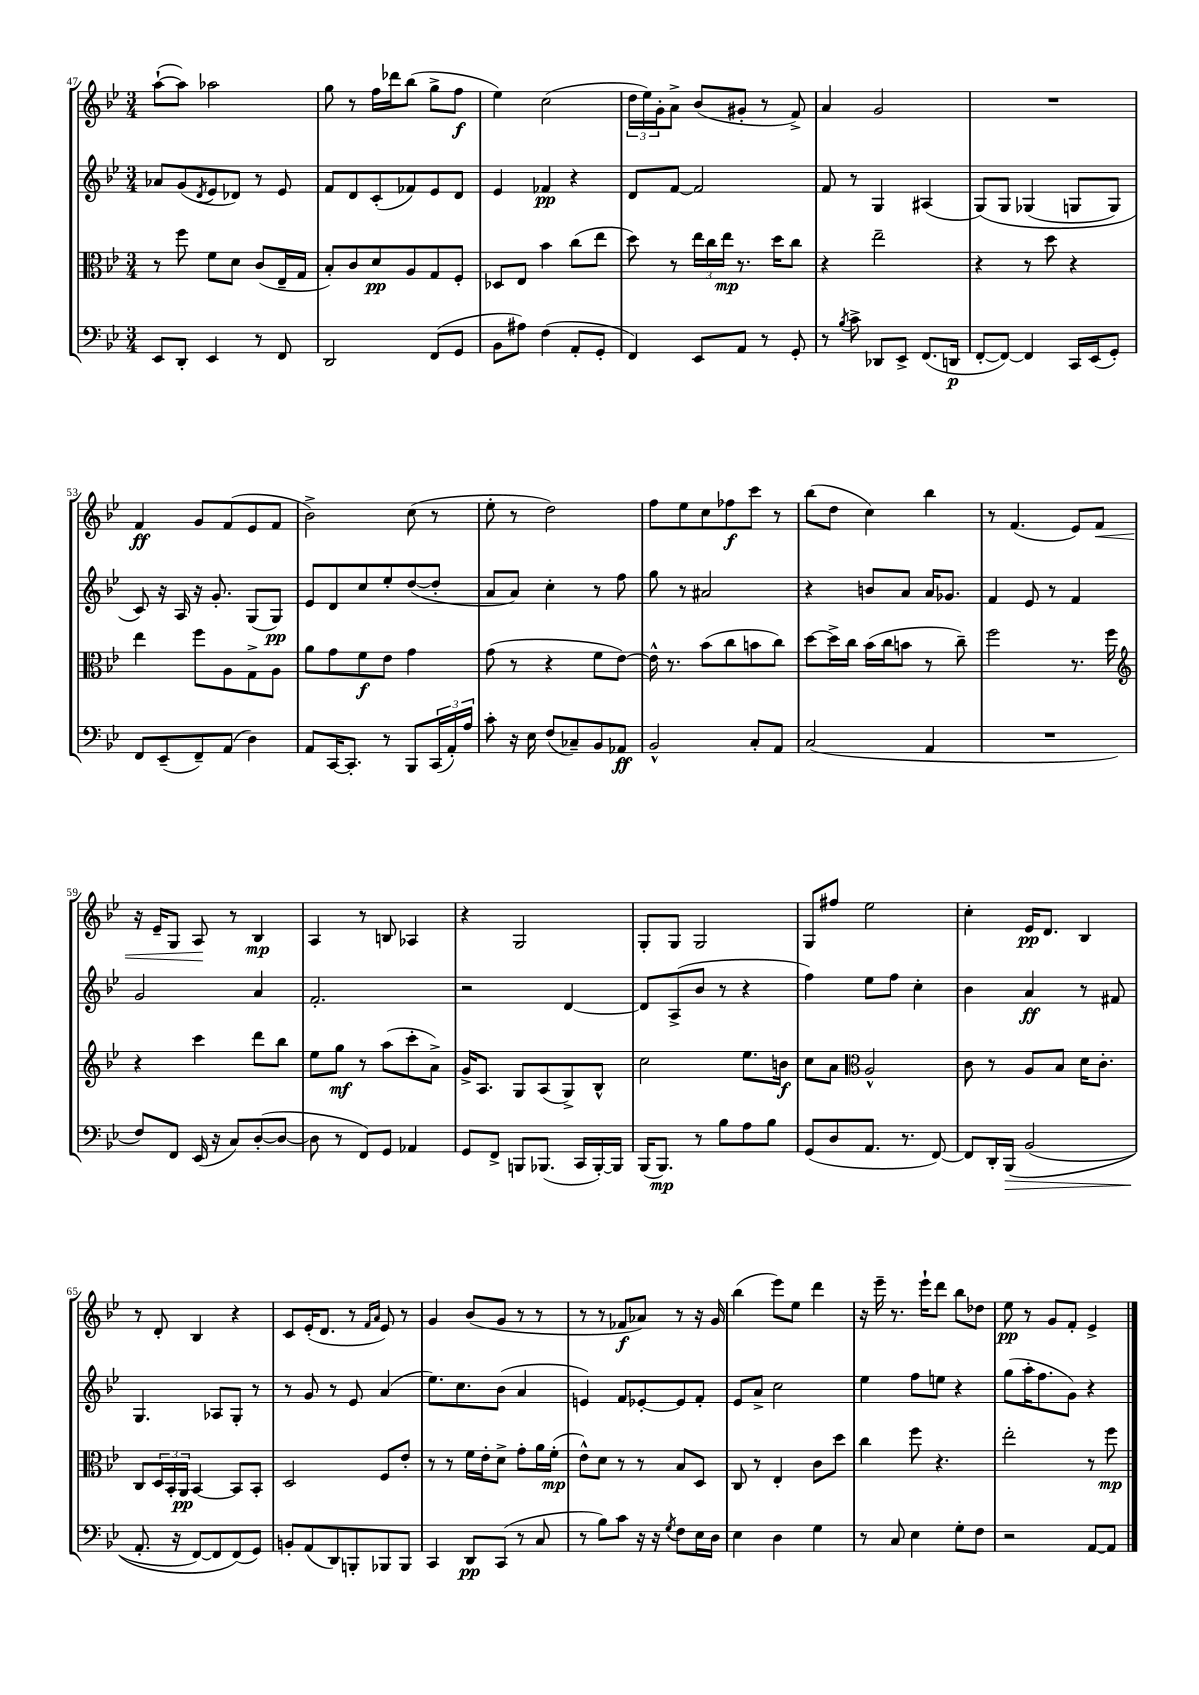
<<
\new StaffGroup <<
\new Staff = "s0" {
    \clef treble \key bes \major \numericTimeSignature \time 3/4
    a''8~-!( a''8) aes''2 |
    g''8 r8 f''16 des'''16 bes''8( g''8-> f''8\f |
    ees''4) c''2( |
    \tuplet 3/2 { d''16 ees''16) g'16-. } a'8-> bes'8( gis'8-. r8 f'8->) |
    a'4 g'2 |
    R2. |
    f'4\ff g'8 f'8( ees'8 f'8 |
    bes'2->) c''8( r8 |
    ees''8-. r8 d''2) |
    f''8 ees''8 c''8 fes''8\f c'''8 r8 |
    bes''8( d''8 c''4) bes''4 |
    r8 f'4.( ees'8) f'8\< |
    r16 ees'16-- g8 a8\! r8 bes4\mp |
    a4 r8 b8 aes4 |
    r4 g2 |
    g8-. g8 g2 |
    g8 fis''8 ees''2 |
    c''4-. ees'16\pp d'8. bes4 |
    r8 d'8-. bes4 r4 |
    c'8 ees'16-.( d'8. r8 \grace { f'16 a'16 } ees'8) r8 |
    g'4 bes'8( g'8 r8 r8 |
    r8 r8 fes'8\f aes'8) r8 r16 g'16 |
    bes''4( ees'''8) ees''8 d'''4 |
    r16 ees'''16-- r8. ees'''16-! d'''8 bes''8 des''8 |
    ees''8\pp r8 g'8 f'8-. ees'4-> \bar "|." |
}
\new Staff = "s1" {
    \clef treble \key bes \major \numericTimeSignature \time 3/4
    aes'8 g'8( \acciaccatura { d'8 } ees'8 des'8) r8 ees'8 |
    f'8 d'8 c'8-.( fes'8) ees'8 d'8 |
    ees'4 fes'4\pp r4 |
    d'8 f'8~ f'2 |
    f'8 r8 g4 ais4( |
    g8)\( g8 ges4( g8 g8) |
    c'8\) r16 a16 r16 g'8.-. g8( g8\pp) |
    ees'8 d'8 c''8 ees''8-. d''8~( d''8-. |
    a'8 a'8) c''4-. r8 f''8 |
    g''8 r8 ais'2 |
    r4 b'8 a'8 a'16 ges'8. |
    f'4 ees'8 r8 f'4 |
    g'2 a'4 |
    f'2.-. |
    r2 d'4~ |
    d'8 a8->( bes'8 r8 r4 |
    f''4) ees''8 f''8 c''4-. |
    bes'4 a'4\ff r8 fis'8 |
    g4. aes8 g8-. r8 |
    r8 g'8 r8 ees'8 a'4( |
    ees''8.) c''8. bes'8( a'4 |
    e'4) f'8 ees'8~-. ees'8 f'8-. |
    ees'8 a'8-> c''2 |
    ees''4 f''8 e''8 r4 |
    g''8( a''16-. f''8. g'8) r4 \bar "|." |
}
\new Staff = "s2" {
    \clef alto \key bes \major \numericTimeSignature \time 3/4
    r8 f''8 f'8 d'8 c'8( ees16-- g16 |
    bes8-.) c'8 d'8\pp a8 g8 f8-. |
    des8 ees8 bes'4 c''8( ees''8 |
    d''8) r8 \tuplet 3/2 { ees''16 c''16 ees''16\mp } r8. d''16 c''8 |
    r4 ees''2-- |
    r4 r8 d''8 r4 |
    ees''4 f''8 a8 g8-> a8 |
    a'8 g'8 f'8\f ees'8 g'4 |
    g'8( r8 r4 f'8 ees'8~) |
    ees'16-^ r8. bes'8( c''8 b'8 c''8) |
    d''8~ d''16-> c''16 bes'16( c''16 b'8 r8 c''8--) |
    f''2 r8. f''16 |
    \clef treble r4 c'''4 d'''8 bes''8 |
    ees''8 g''8\mf r8 a''8( c'''8-. a'8->) |
    g'16-> a8. g8 a8( g8->) bes8-^ |
    c''2 ees''8. b'16\f |
    c''8 a'8 \clef alto a2-^ |
    c'8 r8 a8 bes8 d'16 c'8.-. |
    c8 \tuplet 3/2 { d16 bes,16-. a,16\pp } bes,4~ bes,8 bes,8-. |
    d2 f8 ees'8-. |
    r8 r8 f'16 ees'16-. d'8-> g'8-. a'16 f'16-.\mp( |
    ees'8-^) d'8 r8 r8 bes8 d8 |
    c8 r8 ees4-. c'8 d''8 |
    c''4 f''8 r4. |
    ees''2-. r8 f''8\mp \bar "|." |
}
\new Staff = "s3" {
    \clef bass \key bes \major \numericTimeSignature \time 3/4
    ees,8 d,8-. ees,4 r8 f,8 |
    d,2 f,8( g,8 |
    bes,8 ais8) f4( a,8-. g,8-. |
    f,4) ees,8 a,8 r8 g,8-. |
    r8 \acciaccatura { bes8 } c'8-> des,8 ees,8-> f,8.( d,16\p |
    f,8~-. f,8~) f,4 c,16 ees,16( g,8-.) |
    f,8 ees,8--( f,8--) a,8( d4) |
    a,8 c,16~ c,8.-. r8 bes,,8 \tuplet 3/2 { c,16( a,16-.) a16 } |
    c'8-. r16 ees16 f8( ces8--) bes,8 aes,8\ff |
    bes,2-^ c8-. a,8 |
    c2( a,4 |
    R2. |
    f8) f,8 ees,16( r16 c8) d8~-.( d8~ |
    d8 r8 f,8) g,8 aes,4 |
    g,8 f,8-> b,,8 bes,,8.( c,16 bes,,16~-.) bes,,16 |
    bes,,16( bes,,8.\mp) r8 bes8 a8 bes8 |
    g,8( d8 a,8. r8. f,8~) |
    f,8 d,16-. bes,,16\>\( bes,2( |
    a,8.-.\! r16 f,8~) f,8 f,8(\) g,8) |
    b,8-. a,8( d,8) b,,8-. bes,,8 bes,,8 |
    c,4 d,8\pp c,8( r8 c8 |
    r8 bes8) c'8 r16 r16 \acciaccatura { g8 } f8 ees16 d16 |
    ees4 d4 g4 |
    r8 c8 ees4 g8-. f8 |
    r2 a,8~ a,8 \bar "|." |
}
>>
>>
\layout { \context { \Score currentBarNumber = #47 } }
